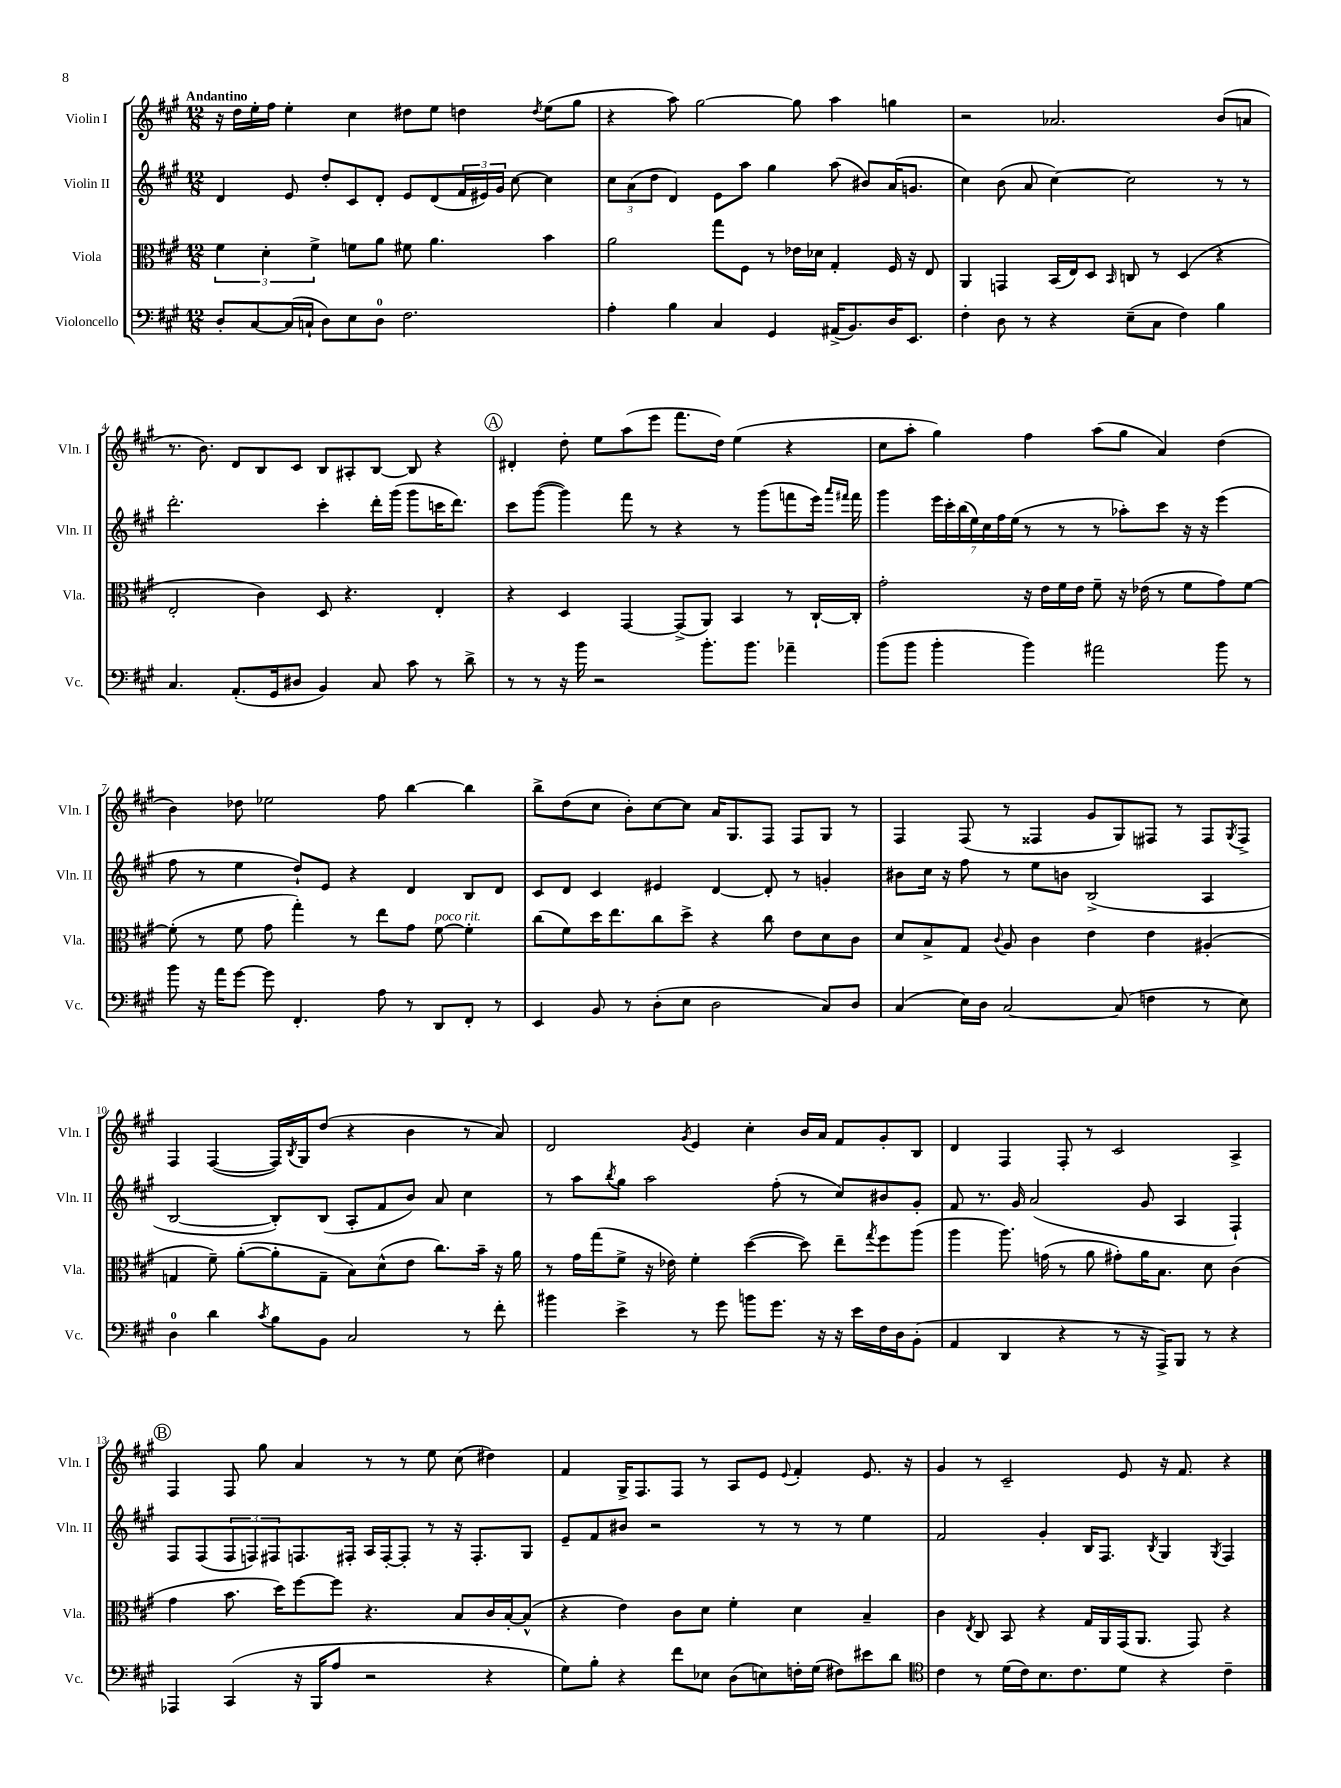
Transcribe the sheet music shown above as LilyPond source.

<<
\new StaffGroup <<
\new Staff = "s0" \with { instrumentName = "Violin I" shortInstrumentName = "Vln. I" } {
    \clef treble \key a \major \numericTimeSignature \time 12/8 \tempo "Andantino"
    r16 d''16 e''16-. fis''16 e''4-. cis''4 dis''8 e''8 d''4 \acciaccatura { d''8 } e''8( gis''8 |
    r4 a''8) gis''2~ gis''8 a''4 g''4 |
    r2 aes'2. b'8( a'8 |
    r8. b'8.) d'8 b8 cis'8 b8 ais8-. b8~ b8 r4 |
    \mark \markup { \circle "A" } dis'4-. d''8-. e''8 a''8( e'''8 fis'''8. d''16) e''4( r4 |
    cis''8 a''8-. gis''4) fis''4 a''8( gis''8 a'4) d''4( |
    b'4) des''8 ees''2 fis''8 b''4~ b''4 |
    b''8-> d''8( cis''8 b'8-.) cis''8~ cis''8 a'16 gis8. fis8 fis8 gis8 r8 |
    fis4 fis8( r8 fisis4 gis'8 gis8) fis8 r8 fis8 \acciaccatura { gis8 } fis8-> |
    fis4 fis4~( fis16) \acciaccatura { b8 } gis16 d''8( r4 b'4 r8 a'8) |
    d'2 \acciaccatura { gis'8 } e'4 cis''4-. b'16 a'16 fis'8 gis'8-. b8 |
    d'4 fis4 fis8-. r8 cis'2 a4-> |
    \mark \markup { \circle "B" } fis4 fis8 gis''8 a'4 r8 r8 e''8 cis''8( dis''4) |
    fis'4 gis16-> fis8. fis8 r8 a8 e'8 \appoggiatura { e'8 } fis'4-. e'8. r16 |
    gis'4 r8 cis'2-- e'8 r16 fis'8. r4 \bar "|." |
}
\new Staff = "s1" \with { instrumentName = "Violin II" shortInstrumentName = "Vln. II" } {
    \clef treble \key a \major \numericTimeSignature \time 12/8
    d'4 e'8 d''8-. cis'8 d'8-. e'8 d'8( \tuplet 3/2 { fis'16 eis'16) gis'16 } cis''8~ cis''4 |
    \tuplet 3/2 { cis''8 a'8( d''8 } d'4) e'8 a''8 gis''4 a''8( bis'8) a'16( g'8. |
    cis''4) b'8( a'8 cis''4~) cis''2 r8 r8 |
    d'''2.-. cis'''4-. d'''16-. gis'''16( gis'''8 c'''16 d'''8.) |
    \mark \markup { \circle "A" } cis'''8 gis'''8~( gis'''4) fis'''8 r8 r4 r8 gis'''8( f'''8 e'''16) \grace { a'''16 fis'''16 } fis'''16 |
    gis'''4 \tuplet 7/4 { e'''16 cis'''16-. b''16( e''16) cis''16 fis''16 e''16( } r8 r8 r8 aes''8-.) cis'''8 r16 r16 e'''4( |
    fis''8 r8 e''4 d''8-!) e'8 r4 d'4 b8 d'8 |
    cis'8 d'8 cis'4 eis'4 d'4~ d'8-. r8 g'4-. |
    bis'8 cis''16 r16 fis''8 r8 e''8 b'8 b2->( a4 |
    b2~ b8-.) b8( a8-. fis'8 b'8) a'8 cis''4 |
    r8 a''8 \acciaccatura { b''8 } gis''8 a''2 fis''8-.( r8 cis''8) bis'8 gis'8-. |
    fis'8 r8. gis'16 a'2( gis'8 a4 fis4-!) |
    \mark \markup { \circle "B" } fis8 fis8( \tuplet 3/2 { fis8 f8) fis8 } f8. fis16-. a16 fis16~-. fis8-. r8 r16 fis8.-. gis8 |
    e'8-- fis'8 bis'8 r2 r8 r8 r8 e''4 |
    fis'2 gis'4-. b16 fis8. \acciaccatura { b8 } gis4 \acciaccatura { gis8 } fis4 \bar "|." |
}
\new Staff = "s2" \with { instrumentName = "Viola" shortInstrumentName = "Vla." } {
    \clef alto \key a \major \numericTimeSignature \time 12/8
    \tuplet 3/2 { fis'4 d'4-. fis'4-> } f'8 a'8 fis'8 a'4. b'4 |
    a'2 gis''8 fis8 r8 ees'16 des'16 gis4-. fis16 r16 e8 |
    a,4 g,4 b,16( e16) d8 \grace { b,16 } c8 r8 d4( r4 |
    e2-. cis'4) d8 r4. e4-. |
    \mark \markup { \circle "A" } r4 d4 gis,4~ gis,8->( a,8) b,4 r8 cis16~-! cis16-. |
    gis'2-. r16 e'16 fis'16 e'16 fis'8-- r16 ees'16( r8 fis'8 gis'8) fis'8~ |
    fis'8-.( r8 fis'8 gis'8 gis''4-.) r8 e''8 gis'8 fis'8~^\markup { \italic "poco rit." } fis'4-. |
    cis''8( fis'8) d''16 e''8. cis''8 d''8-> r4 cis''8 e'8 d'8 cis'8 |
    d'8 b8-> gis8 \appoggiatura { cis'8 } a8 cis'4 e'4 e'4 ais4-.( |
    g4 fis'8--) a'8~-.( a'8-. g8-- b8) d'8-^( e'8 cis''8.) b'16-- r16 a'16 |
    r8 gis'16 gis''16( fis'8-> r16 ees'16) fis'4-. d''4~( d''8) e''8-- \acciaccatura { gis''8 } fis''8 a''8( |
    a''4 a''8.) g'16( r8 a'8 gis'8-.) a'16 b8. d'8 cis'4( |
    \mark \markup { \circle "B" } gis'4 b'8. d''16) fis''8~ fis''8 r4. b8 cis'16 b16~-. b8-^( |
    r4 e'4) cis'8 d'8 fis'4-. d'4 b4-- |
    cis'4 \acciaccatura { e8 } cis8 b,8 r4 gis16 a,16 gis,16( a,8. gis,8) r4 \bar "|." |
}
\new Staff = "s3" \with { instrumentName = "Violoncello" shortInstrumentName = "Vc." } {
    \clef bass \key a \major \numericTimeSignature \time 12/8
    d8-. cis8~ cis16( c16-! d8) e8 d8-0 fis2. |
    a4-. b4 cis4 gis,4 ais,16->( b,8.) d16 e,8. |
    fis4-. d8 r8 r4 e8--( cis8 fis4) b4 |
    cis4. a,8.-.( gis,16 dis8 b,4) cis8 cis'8 r8 d'8-> |
    \mark \markup { \circle "A" } r8 r8 r16 b'16 r2 b'8.-. b'8. aes'4-- |
    b'8( b'8 b'4-. b'4) ais'2 b'8 r8 |
    b'8 r16 a'16 gis'8~ gis'8 fis,4.-. a8 r8 d,8 fis,8-. r8 |
    e,4 b,8 r8 d8-.( e8 d2 cis8) d8 |
    cis4( e16) d16 cis2~ cis8( f4 r8 e8) |
    d4-0 d'4 \acciaccatura { cis'8 } b8 b,8 cis2 r8 fis'8-. |
    bis'4 e'4-> r8 gis'8 b'8 gis'8. r16 r16 e'16 fis16 d16 b,8-.( |
    a,4 d,4 r4 r8 r16 a,,16->) b,,8 r8 r4 |
    \mark \markup { \circle "B" } aes,,4 cis,4( r16 b,,16 a8 r2 r4 |
    gis8) b8-. r4 fis'8 ees8 d8( e8) f16-. gis16( fis8) eis'8 d'8 |
    \clef tenor cis'4 r8 d'16( cis'16) b8. cis'8. d'8 r4 cis'4-- \bar "|." |
}
>>
>>
